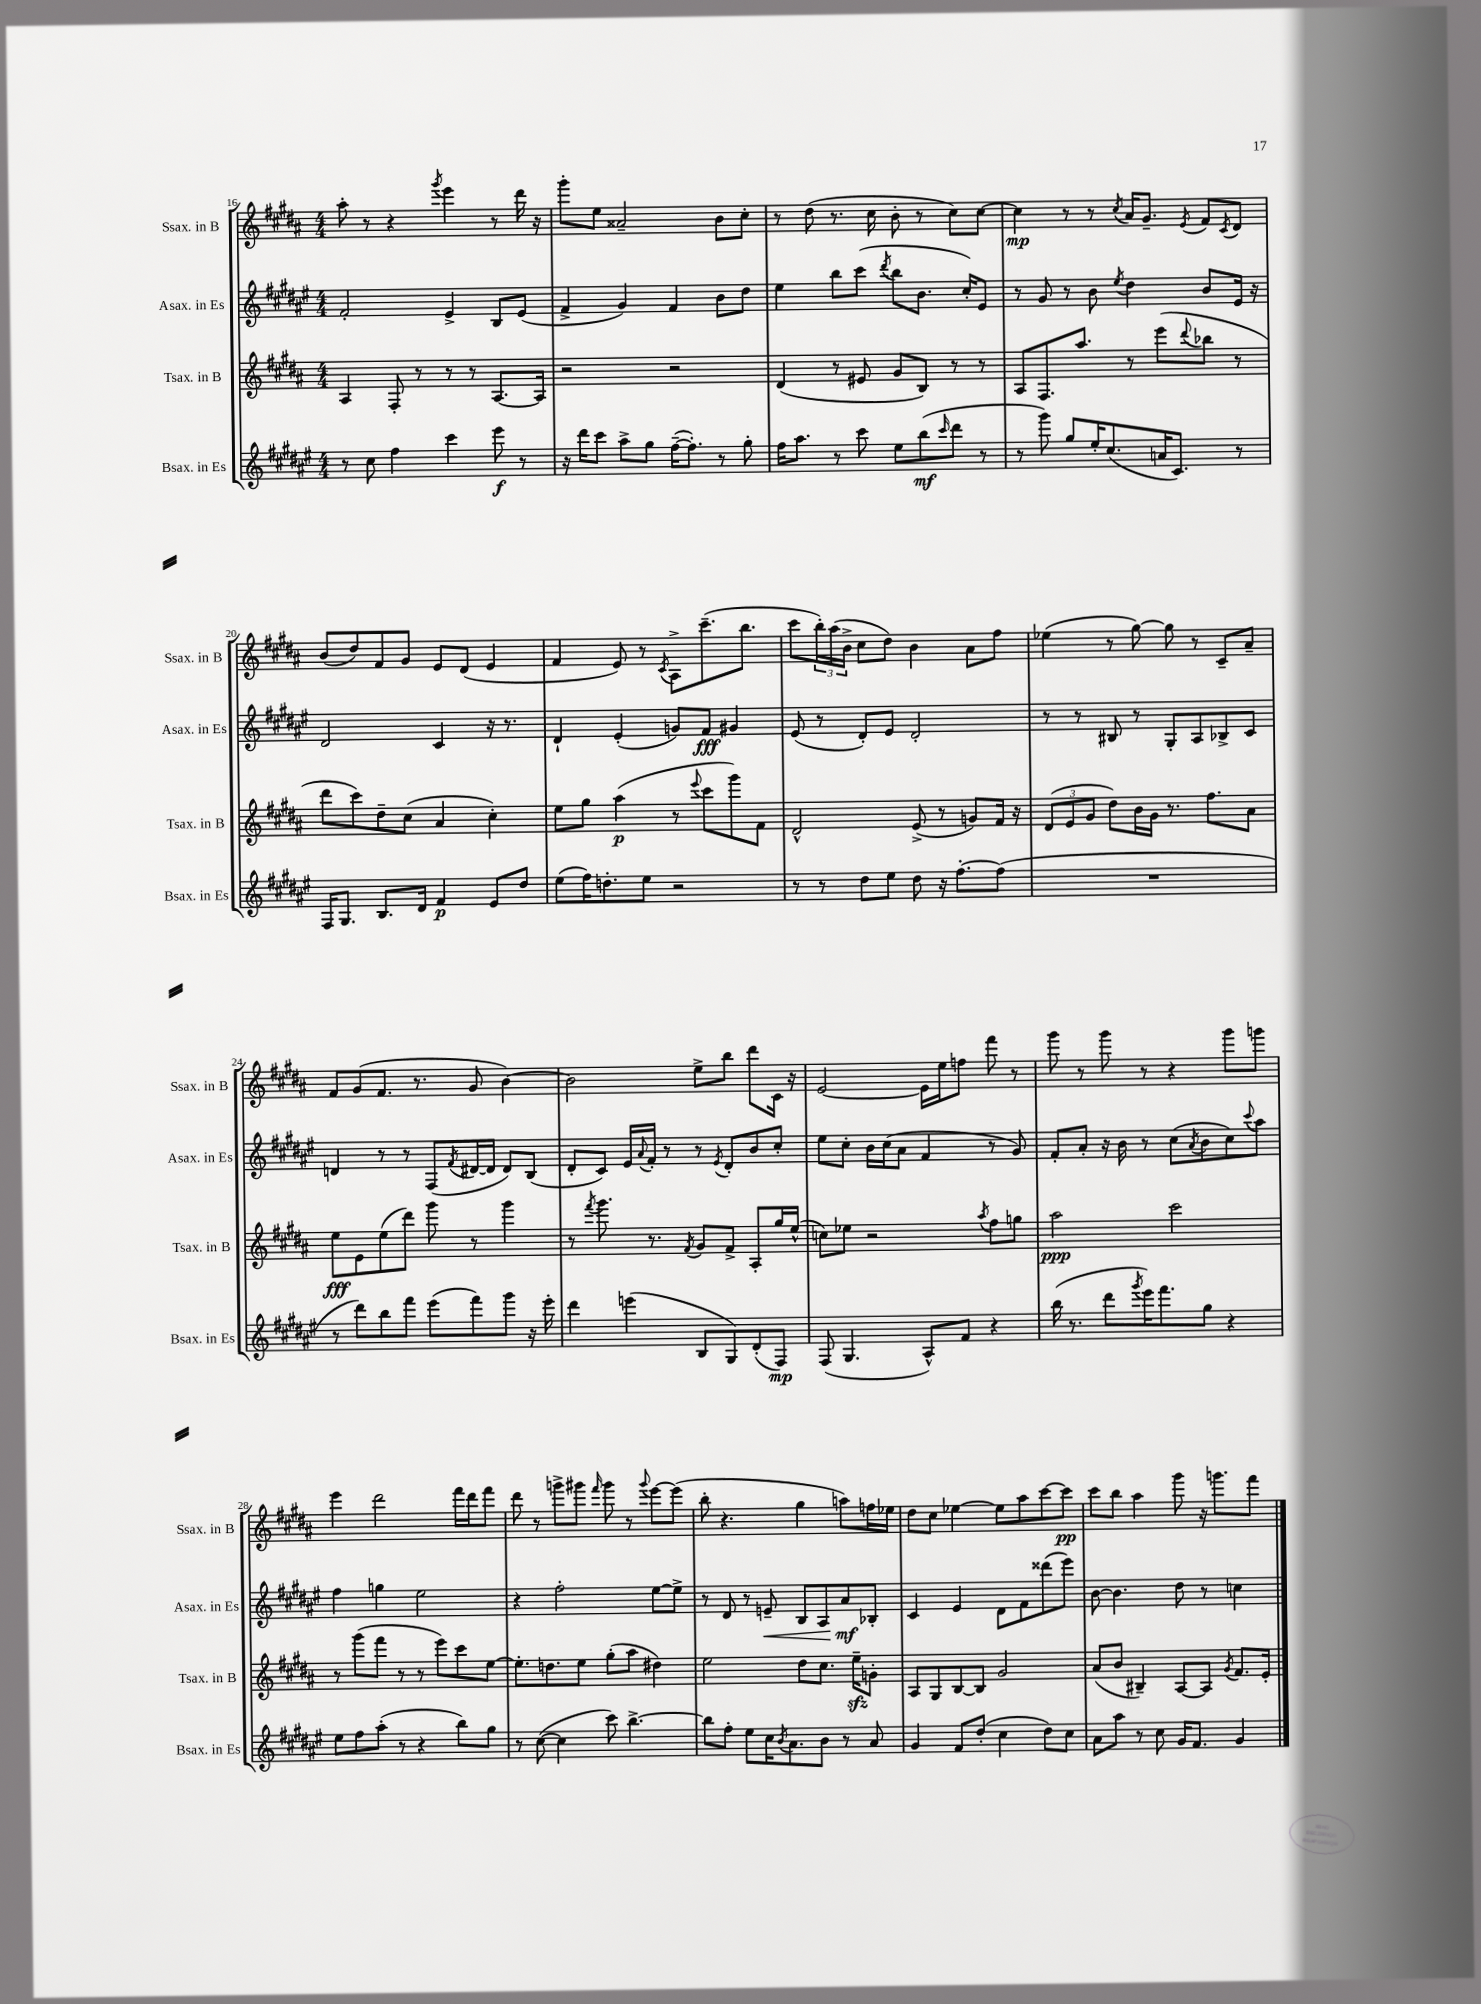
<<
\new StaffGroup <<
\new Staff = "s0" \with { instrumentName = "Ssax. in B" shortInstrumentName = "Ssax. in B" } {
    \clef treble \key b \major \numericTimeSignature \time 4/4
    ais''8-. r8 r4 \acciaccatura { gis'''8 } e'''4 r8 dis'''16 r16 |
    gis'''8-. e''8 aisis'2-- b'8 cis''8-. |
    r8 dis''8( r8. cis''16 b'8-. r8 cis''8) cis''8~ |
    cis''4\mp r8 r8 \acciaccatura { cis''8 } ais'16 gis'8.-- \acciaccatura { e'8 } fis'8 \acciaccatura { cis'8 } dis'8 |
    b'8( dis''8) fis'8 gis'8 e'8 dis'8( e'4 |
    fis'4 e'8) r8 \acciaccatura { cis'8 } ais8-> cis'''8.--( b''8. |
    cis'''8 \tuplet 3/2 { b''16-.) ais''16( b'16-> } cis''8 dis''8) b'4 ais'8 fis''8 |
    ees''4( r8 gis''8~) gis''8 r8 cis'8-- ais'8-- |
    fis'8 gis'8( fis'8. r8. gis'8 b'4~) |
    b'2 e''8-> b''8 dis'''8 cis'16 r16 |
    e'2~ e'16 e''16 f''8 fis'''8 r8 |
    gis'''8 r8 gis'''8 r8 r4 gis'''8 g'''8 |
    e'''4 dis'''2 fis'''16 dis'''16 fis'''8 |
    dis'''8 r8 g'''8-> gis'''8 \grace { fis'''16 } gis'''8 r8 \appoggiatura { gis'''8 } e'''8~ e'''8( |
    b''8-. r4. gis''4 a''8) f''16 ees''16 |
    dis''8 cis''8 ees''4~ ees''8 ais''8 cis'''8~ cis'''8\pp |
    cis'''8 b''8 ais''4 gis'''8 r16 g'''8. fis'''8 \bar "|." |
}
\new Staff = "s1" \with { instrumentName = "Asax. in Es" shortInstrumentName = "Asax. in Es" } {
    \clef treble \key fis \major \numericTimeSignature \time 4/4
    fis'2-. eis'4-> b8 eis'8( |
    fis'4-> gis'4) fis'4 b'8 dis''8 |
    eis''4 b''8 cis'''8( \acciaccatura { dis'''8 } b''8 b'8. cis''16-.) eis'8 |
    r8 gis'8 r8 b'8 \acciaccatura { eis''8 } dis''4 b'8 eis'16 r16 |
    dis'2 cis'4 r16 r8. |
    dis'4-! eis'4-.( g'8) fis'8\fff gis'4 |
    eis'8( r8 dis'8-.) eis'8 dis'2-. |
    r8 r8 bis8 r8 gis8-. ais8 bes8-> cis'8 |
    d'4 r8 r8 fis8( \acciaccatura { fis'8 } dis'16~ dis'16 dis'8) b8( |
    dis'8-. cis'8) eis'16 \appoggiatura { ais'8 } fis'16-. r8 r8 \acciaccatura { eis'8 } dis'8-. b'8 cis''8-. |
    eis''8 cis''8-. b'16 cis''16( ais'8 fis'4 r8 gis'8) |
    fis'8-. ais'8-. r16 b'16 r8 cis''8( \acciaccatura { ais'8 } b'8 cis''8) \appoggiatura { cis'''8 } ais''8 |
    fis''4 g''4 eis''2 |
    r4 fis''2-. eis''8~ eis''8-> |
    r8 dis'8 r8 e'8--\< b8 ais8 ais'8\mf\! bes8-. |
    cis'4 eis'4 dis'8 fis'8 disis'''8( eis'''8) |
    b'8~ b'4. dis''8 r8 c''4 \bar "|." |
}
\new Staff = "s2" \with { instrumentName = "Tsax. in B" shortInstrumentName = "Tsax. in B" } {
    \clef treble \key b \major \numericTimeSignature \time 4/4
    ais4 fis8-. r8 r8 r8 ais8.~ ais16 |
    r2 r2 |
    dis'4( r8 eis'8 gis'8 b8) r8 r8 |
    ais8 fis8. ais''8. r8 e'''8( \appoggiatura { dis'''8 } bes''8 r8 |
    dis'''8 cis'''8) dis''8-- cis''8( ais'4 cis''4-.) |
    e''8 gis''8 ais''4\p( r8 \appoggiatura { e'''8 } cis'''8 gis'''8) fis'8 |
    dis'2-^ e'8->( r8 g'8) fis'16 r16 |
    \tuplet 3/2 { dis'8( e'8 gis'8 } dis''8) b'16 gis'16 r8. fis''8. ais'8 |
    e''8\fff e'8 e''8( dis'''8) gis'''8 r8 gis'''4 |
    r8 \acciaccatura { fis'''8 } gis'''8. r8. \acciaccatura { fis'8 } gis'8 fis'8-> ais8-. gis''16 e''16-^( |
    c''8) ees''8 r2 \acciaccatura { ais''8 } fis''8 g''8 |
    ais''2\ppp cis'''2 |
    r8 gis'''8( fis'''8 r8 r8 e'''8) cis'''8 e''8~ |
    e''8.-. d''8. e''8 gis''8-.( ais''8 dis''4) |
    e''2 dis''8 cis''8. e''16--\sfz g'8-. |
    ais8 gis8 b8~ b8 gis'2 |
    ais'8( b'8 bis4--) ais8~ ais8 \acciaccatura { gis'8 } fis'8. e'16-. \bar "|." |
}
\new Staff = "s3" \with { instrumentName = "Bsax. in Es" shortInstrumentName = "Bsax. in Es" } {
    \clef treble \key fis \major \numericTimeSignature \time 4/4
    r8 cis''8 fis''4 cis'''4 eis'''8\f r8 |
    r16 dis'''16 cis'''8 ais''8-> gis''8 fis''16~--( fis''8.-.) r8 gis''8-. |
    fis''16 ais''8. r8 cis'''8 eis''8 b''8\mf( \grace { cis'''16 } dis'''8 r8 |
    r8 gis'''8) gis''8 eis''16-. cis''8.( a'16 cis'8.) r8 |
    fis16 gis8. b8. dis'16 fis'4\p eis'8 dis''8 |
    eis''8( fis''16) d''8.-. eis''8 r2 |
    r8 r8 dis''8 eis''8 dis''8 r16 fis''8.~-. fis''8( |
    R1 |
    r8 dis'''8) b''8 fis'''8 eis'''8( fis'''8) gis'''8 r16 eis'''16-. |
    dis'''4 e'''4( b8 gis8) dis'8-.( fis8\mp) |
    fis8( gis4. ais8-^) fis'8 r4 |
    b''16( r8. dis'''8 \acciaccatura { gis'''8 } eis'''16) fis'''8. gis''8 r4 |
    eis''8 fis''8 ais''8-.( r8 r4 b''8) gis''8 |
    r8 cis''8~( cis''4 cis'''8) b''4.~-> |
    b''8 fis''8-. eis''8 cis''16 \acciaccatura { b'8 } ais'8. b'8 r8 ais'8 |
    gis'4 fis'8 dis''8-.( cis''4 dis''8) cis''8 |
    ais'8 ais''8 r8 cis''8 gis'16 fis'8. gis'4 \bar "|." |
}
>>
>>
\layout { \context { \Score currentBarNumber = #16 } }
